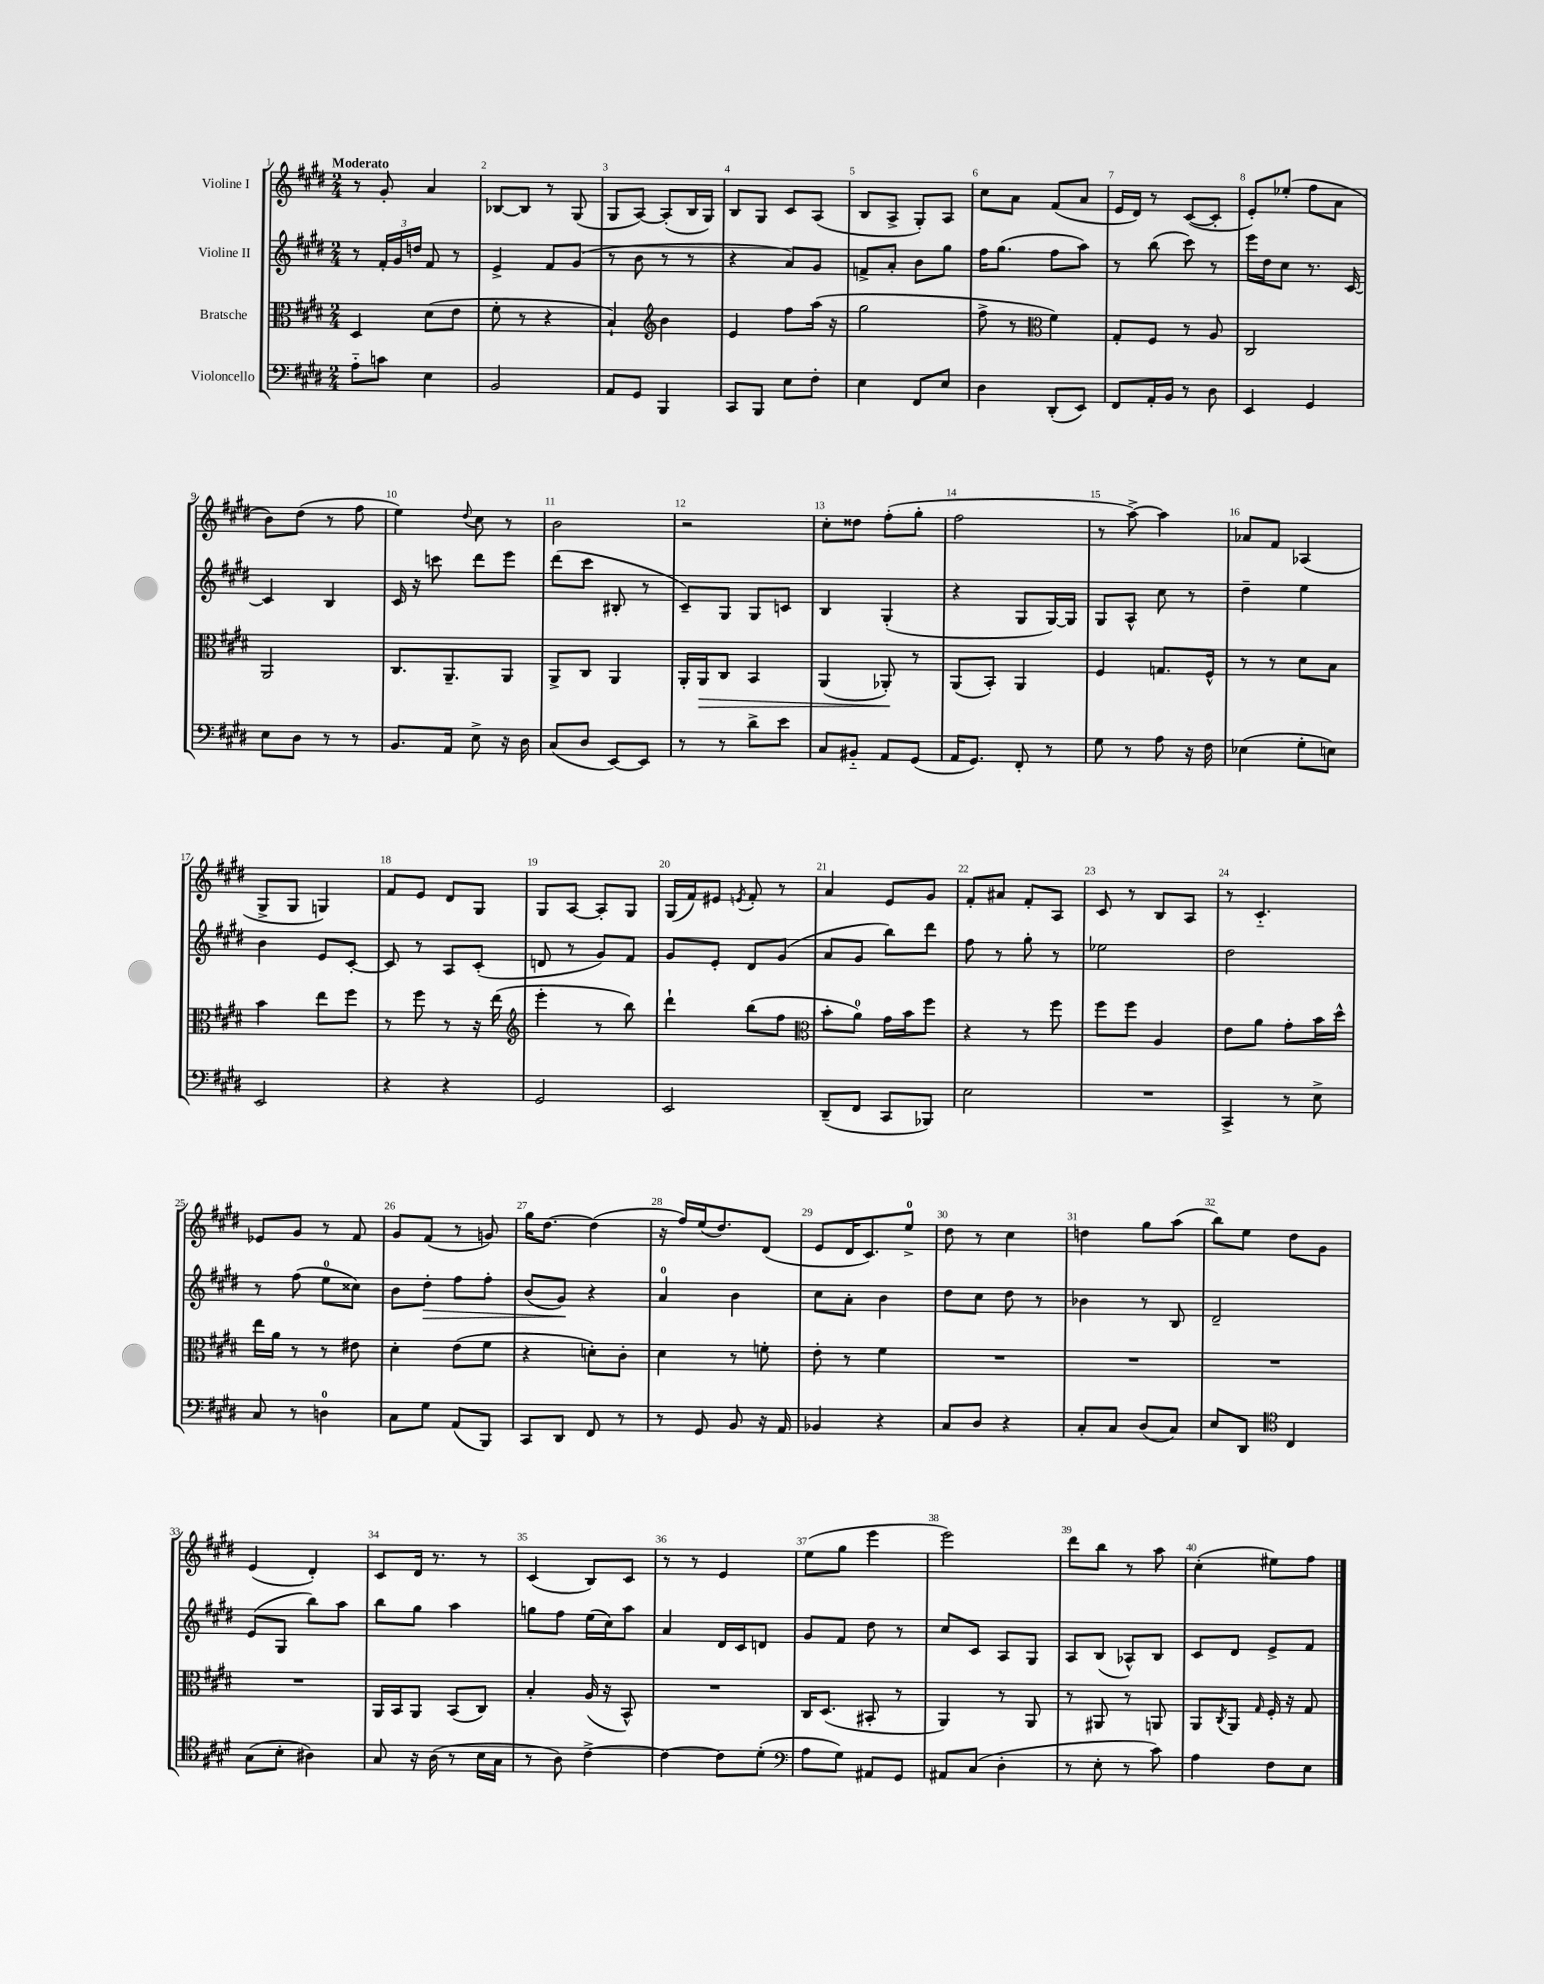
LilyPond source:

<<
\new StaffGroup <<
\new Staff = "s0" \with { instrumentName = "Violine I" } {
    \clef treble \key e \major \numericTimeSignature \time 2/4 \tempo "Moderato"
    r8 gis'8-. a'4 |
    bes8~ bes8 r8 gis8( |
    gis8 a8~) a8-.( b16 gis16) |
    b8 gis8 cis'8 a8( |
    b8 a8-> gis8-.) a8 |
    cis''8 a'8 fis'8( a'8 |
    e'16 dis'16) r8 cis'8~( cis'8-. |
    e'8-.) ees''8-.( fis''8 a'8 |
    b'8) dis''8( r8 fis''8 |
    e''4) \appoggiatura { dis''8 } cis''8 r8 |
    b'2 |
    r2 |
    cis''8-. disis''8 fis''8-.( gis''8-. |
    fis''2 |
    r8 a''8~->) a''4 |
    aes'8 fis'8 aes4( |
    gis8-> gis8 g4) |
    fis'8 e'8 dis'8 gis8 |
    gis8 a8~ a8-. gis8 |
    gis16( fis'16) eis'8 \acciaccatura { e'8 } fis'8-. r8 |
    a'4 e'8 gis'8 |
    fis'8-. ais'8 fis'8-. a8 |
    cis'8 r8 b8 a8 |
    r8 cis'4.-_ |
    ees'8 gis'8 r8 fis'8 |
    gis'8 fis'8( r8 g'8) |
    gis''16 dis''8.~ dis''4( |
    r16 fis''16) e''16( dis''8.) dis'8( |
    e'8 dis'16 cis'8.) e''8-0-> |
    dis''8 r8 cis''4 |
    d''4 gis''8 a''8( |
    b''8) e''8 dis''8 gis'8 |
    e'4( dis'4-.) |
    cis'8 dis'16 r8. r8 |
    cis'4( b8) cis'8 |
    r8 r8 e'4 |
    e''8( gis''8 e'''4 |
    e'''2) |
    dis'''8 b''8 r8 a''8 |
    cis''4-.( eis''8) fis''8 \bar "|." |
}
\new Staff = "s1" \with { instrumentName = "Violine II" } {
    \clef treble \key e \major \numericTimeSignature \time 2/4
    r8 \tuplet 3/2 { fis'16-. gis'16 d''16 } fis'8 r8 |
    e'4-> fis'8 gis'8( |
    r8 b'8 r8 r8 |
    r4 a'8) gis'8 |
    f'8-> a'8-. b'8 gis''8 |
    fis''16 gis''8.( fis''8 a''8) |
    r8 b''8( cis'''8) r8 |
    e'''16 dis''16 cis''8 r8. cis'16~ |
    cis'4 b4 |
    cis'16 r16 c'''8 dis'''8 e'''8 |
    dis'''8( cis'''8 bis8-. r8 |
    cis'8--) gis8 gis8 c'8 |
    b4 gis4-.( |
    r4 gis8 gis16~) gis16 |
    gis8 a8-^ cis''8 r8 |
    dis''4-- e''4 |
    b'4 e'8 cis'8~-. |
    cis'8 r8 a8 cis'8-.( |
    d'8 r8 gis'8) fis'8 |
    gis'8 e'8-. dis'8 gis'8( |
    a'8 gis'8 b''8) dis'''8 |
    fis''8 r8 gis''8-. r8 |
    ees''2 |
    dis''2 |
    r8 fis''8( e''8-0 cisis''8) |
    b'8 dis''8-.\> fis''8 fis''8-. |
    b'8( gis'8\!) r4 |
    a'4-0 b'4 |
    cis''8 a'8-. b'4 |
    dis''8 cis''8 dis''8 r8 |
    bes'4 r8 b8 |
    dis'2-- |
    e'8( gis8 b''8) a''8 |
    b''8 gis''8 a''4 |
    g''8 fis''8 e''16( cis''16) a''8 |
    a'4 dis'16 cis'16 d'8 |
    gis'8 fis'8 dis''8 r8 |
    cis''8 cis'8 a8 gis8 |
    a8 b8( aes8-^) b8 |
    cis'8 dis'8 e'8-> fis'8 \bar "|." |
}
\new Staff = "s2" \with { instrumentName = "Bratsche" } {
    \clef alto \key e \major \numericTimeSignature \time 2/4
    dis4 dis'8( e'8 |
    fis'8-. r8 r4 |
    b4-!) \clef treble b'4 |
    e'4 fis''8 a''16( r16 |
    gis''2 |
    fis''8-> r8 \clef alto fis'4) |
    gis8-. fis8 r8 a8 |
    cis2 |
    a,2 |
    cis8. a,8.-- a,8 |
    a,8-> cis8 a,4 |
    a,16-. a,16\> cis8 b,4 |
    a,4( aes,8-.\!) r8 |
    a,8( b,8-.) a,4 |
    fis4 g8. fis16-^ |
    r8 r8 dis'8 b8 |
    b'4 e''8 fis''8 |
    r8 fis''8 r8 r16 e''16( |
    \clef treble e'''4-. r8 b''8) |
    dis'''4-! b''8( fis''8 |
    \clef alto b'8-. a'8-0) gis'16 b'16 fis''8 |
    r4 r8 fis''8 |
    fis''8 fis''8 a4 |
    e'8 a'8 gis'8-. b'16 dis''16-^ |
    e''16 a'16 r8 r8 eis'8 |
    dis'4-. e'8( fis'8 |
    r4 d'8-.) cis'8-. |
    dis'4 r8 f'8-. |
    e'8-. r8 fis'4 |
    R2 |
    R2 |
    R2 |
    R2 |
    a,16 b,16 a,8 b,8( cis8) |
    b4-. a16( r16 b,8-^) |
    R2 |
    cis16 dis8.( bis,8-. r8 |
    a,4) r8 a,8 |
    r8 ais,8 r8 a,8 |
    a,8 \acciaccatura { cis8 } a,8 \grace { gis16 } fis16-. r16 gis8 \bar "|." |
}
\new Staff = "s3" \with { instrumentName = "Violoncello" } {
    \clef bass \key e \major \numericTimeSignature \time 2/4
    a8-_ c'8 e4 |
    b,2 |
    a,8 gis,8 b,,4 |
    cis,8 b,,8 e8 fis8-. |
    e4 fis,8 e8 |
    dis4 dis,8-.( e,8) |
    fis,8 a,16-. b,16 r8 dis8 |
    e,4 gis,4 |
    e8 dis8 r8 r8 |
    b,8. a,16 e8-> r16 dis16 |
    cis8( dis8 e,8~) e,8 |
    r8 r8 dis'8-> e'8 |
    cis8 bis,8-_ a,8 gis,8( |
    a,16 gis,8.) fis,8-. r8 |
    gis8 r8 a8 r16 fis16 |
    ees4( gis8-. e8) |
    e,2 |
    r4 r4 |
    gis,2 |
    e,2 |
    dis,8--( fis,8 cis,8 bes,,8) |
    e2 |
    R2 |
    cis,4-> r8 e8-> |
    cis8 r8 d4-0 |
    cis8 gis8 a,8( b,,8) |
    cis,8 dis,8 fis,8 r8 |
    r8 gis,8 b,8 r16 a,16 |
    bes,4 r4 |
    cis8 dis8 r4 |
    cis8-. cis8 dis8( cis8) |
    e8 dis,8 \clef tenor cis4 |
    gis8( b8-. ais4) |
    gis8 r16 a16( r8 b16 gis16 |
    r8 a8) cis'4~-> |
    cis'4~ cis'8 dis'8-.( |
    \clef bass a8 gis8) ais,8 gis,8 |
    ais,8 cis8( dis4-. |
    r8 e8-. r8 cis'8) |
    a4 fis8 e8 \bar "|." |
}
>>
>>
\layout { \context { \Score \override BarNumber.break-visibility = ##(#f #t #t) barNumberVisibility = #all-bar-numbers-visible } }
